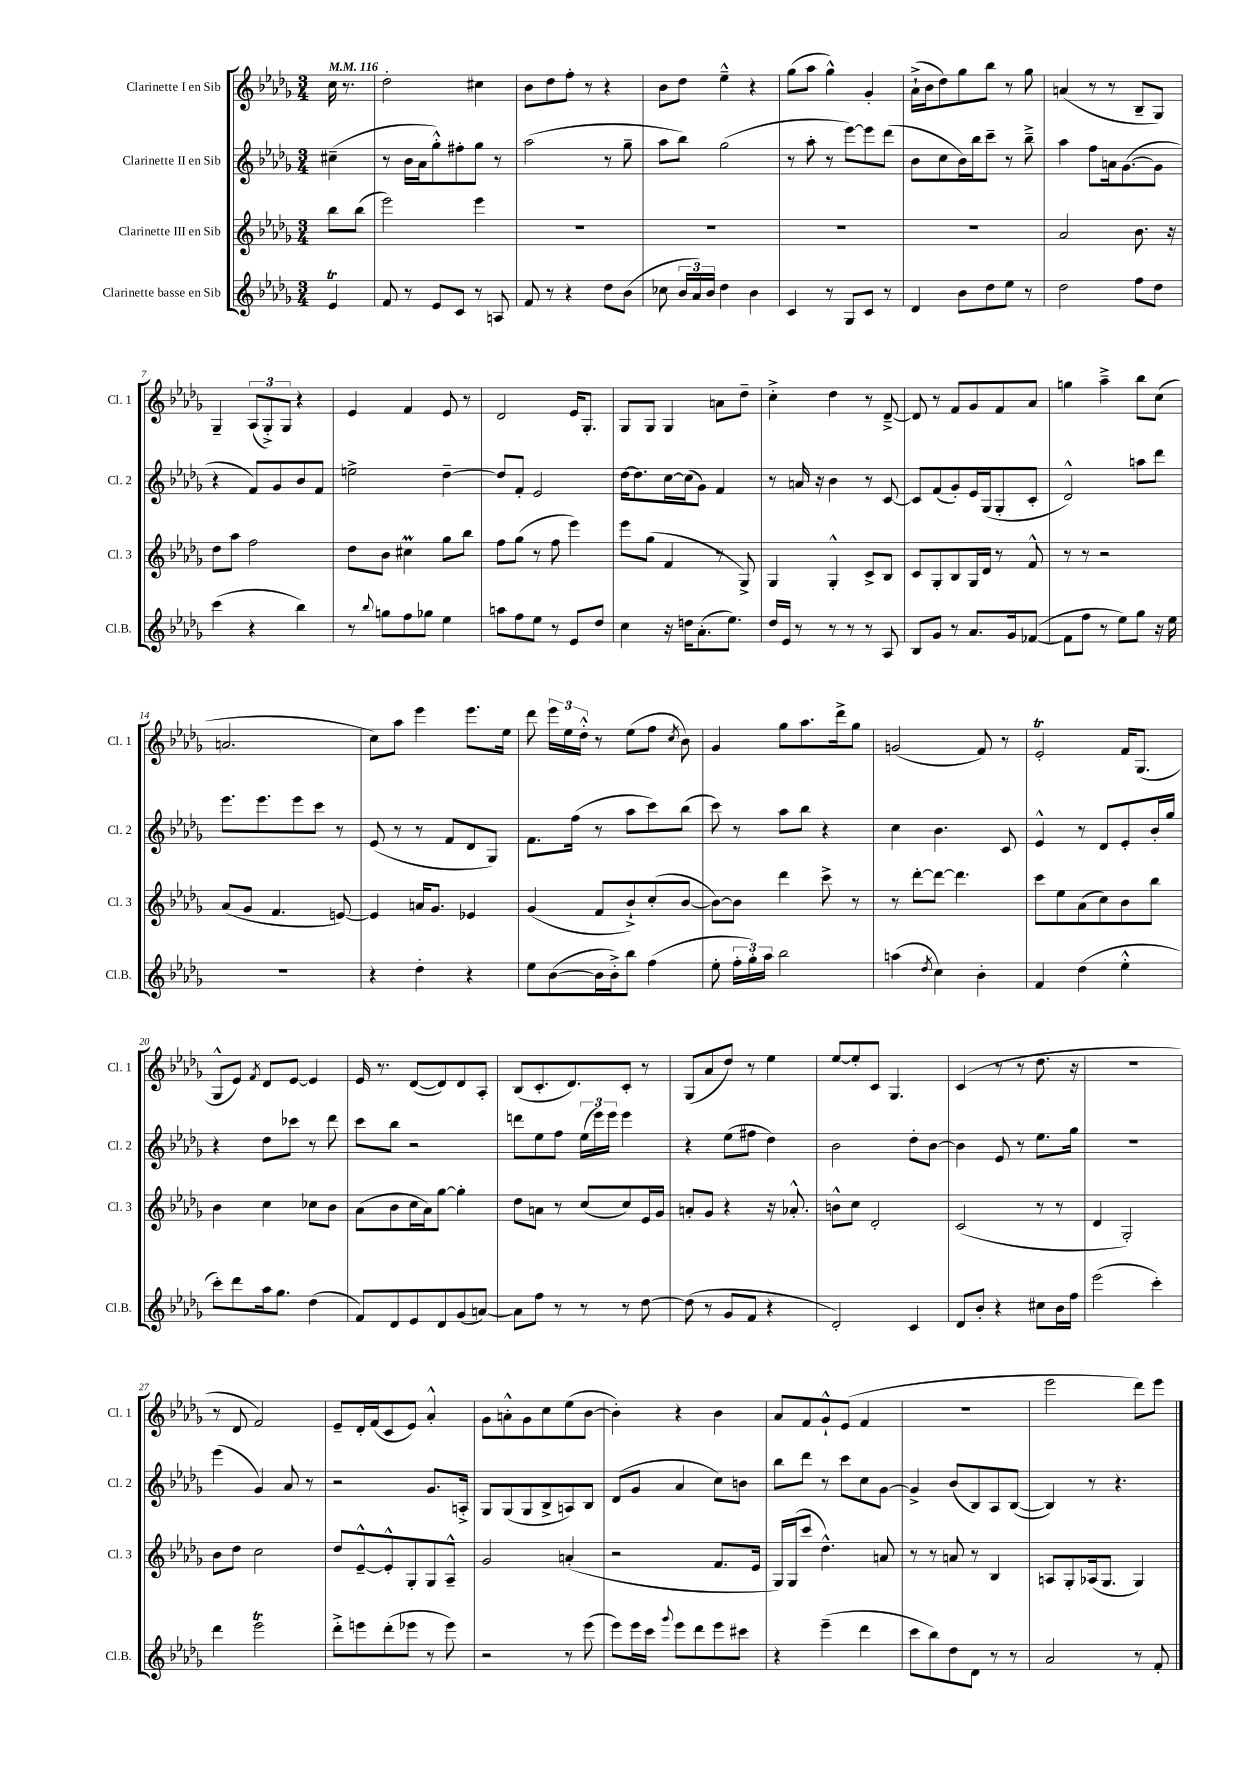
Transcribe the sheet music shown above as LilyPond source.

<<
\new StaffGroup <<
\new Staff = "s0" \with { instrumentName = "Clarinette I en Sib" shortInstrumentName = "Cl. 1" } {
    \clef treble \key des \major \numericTimeSignature \time 3/4 \partial 4 \tempo 4 = 116
    \autoBeamOff c''16 r8. |
    des''2-. cis''4 |
    bes'8[ des''8 f''8]-. r8 r4 |
    bes'8[ des''8] ees''4---^ r4 |
    ges''8[( aes''8] ges''4-^) ges'4-. |
    aes'16[-!->( bes'16 des''8) ges''8 bes''8] r8 ges''8 |
    a'4( r8 r8 bes8[-- ges8]) |
    ges4-- \tuplet 3/2 { aes8[( ges8-.->) ges8] } r4 |
    ees'4 f'4 ees'8 r8 |
    des'2 ees'16[ ges8.]-. |
    ges8[ ges8] ges4 a'8[ des''8]-- |
    c''4-.-> des''4 r8 des'8~---> |
    des'8 r8 f'8[ ges'8 f'8 aes'8] |
    g''4 aes''4---> bes''8[ c''8]( |
    a'2. |
    c''8[) aes''8] ees'''4 ees'''8.[ ees''16] |
    des'''8 \tuplet 3/2 { ees'''16[ ees''16 des''16]-.-^ } r8 ees''8[( f''8] \acciaccatura { c''8 } bes'8) |
    ges'4 ges''8[ aes''8. des'''16-> ges''8] |
    g'2( f'8) r8 |
    ees'2-.\trill f'16[ ges8.]( |
    ges8[-^ ees'8]) \acciaccatura { f'8 } des'8[ ees'8]~ ees'4 |
    ees'16 r8. des'8[~( des'8) des'8 aes8]-. |
    bes8[( c'8.-. des'8.) c'8]-. r8 |
    ges8[( aes'8 des''8]) r8 ees''4 |
    ees''8[~ ees''8-. c'8] ges4. |
    c'4( r8 r8 des''8. r16 |
    R2. |
    r8 des'8 f'2) |
    ees'8[-- des'16-. f'16( c'8 ees'8]) aes'4-.-^ |
    ges'8[ a'8-.-^ ges'8 c''8 ees''8( bes'8]~ |
    bes'4-.) r4 bes'4 |
    aes'8[ f'8 ges'8-!-^ ees'8]( f'4 |
    R2. |
    ees'''2 des'''8[) ees'''8] \bar "|." |
}
\new Staff = "s1" \with { instrumentName = "Clarinette II en Sib" shortInstrumentName = "Cl. 2" } {
    \clef treble \key des \major \numericTimeSignature \time 3/4 \partial 4
    \autoBeamOff cis''4--( |
    r8 bes'16[ aes'16 ges''8-.-^) fis''8-. ges''8] r8 |
    aes''2( r8 ges''8-- |
    aes''8[ bes''8]) ges''2( |
    r8 aes''8-. r8 ees'''8[~) ees'''8 des'''8]( |
    bes'8[ c''8 bes'16) bes''16 c'''8]-- r8 bes''8---> |
    aes''4 f''8[ a'16 ges'8.~( ges'8] |
    r4 f'8[) ges'8 bes'8 f'8] |
    e''2-> des''4~-- |
    des''8[ f'8]-. ees'2 |
    des''16[~ des''8. c''16~ c''16( ges'8]) f'4 |
    r8 a'16 r16 bes'4 r8 c'8~ |
    c'8[ f'8( ges'8-.) ees'16 ges16( ges8-. c'8]-. |
    des'2-^) a''8[ des'''8] |
    ees'''8.[ ees'''8. ees'''8 c'''8] r8 |
    ees'8( r8 r8 f'8[ des'8 ges8]) |
    f'8.[ f''16]( r8 aes''8[ c'''8) bes''8]( |
    c'''8) r8 aes''8[ bes''8] r4 |
    c''4 bes'4. c'8 |
    ees'4-^ r8 des'8[ ees'8-. bes'16-. ges''16] |
    r4 des''8[ ces'''8] r8 des'''8 |
    c'''8[ bes''8] r2 |
    d'''8[ ees''8 f''8] \tuplet 3/2 { ees''16[( ees'''16) ees'''16] } ees'''4 |
    r4 ees''8[( fis''8] des''4) |
    bes'2 des''8[-. bes'8]~ |
    bes'4 ees'8 r8 ees''8.[ ges''16] |
    R2. |
    ees'''4( ges'4) aes'8 r8 |
    r2 ges'8.[ a16]-.-> |
    ges8[ ges8( ges8 bes8-> a8) bes8] |
    des'8[( ges'8] aes'4 c''8[) b'8] |
    bes''8[ des'''8] r8 c'''8[ c''8 ges'8]~ |
    ges'4-> bes'8[( bes8) aes8 bes8]~( |
    bes4) r8 r4. \bar "|." |
}
\new Staff = "s2" \with { instrumentName = "Clarinette III en Sib" shortInstrumentName = "Cl. 3" } {
    \clef treble \key des \major \numericTimeSignature \time 3/4 \partial 4
    \autoBeamOff bes''8[ bes''8]( |
    ees'''2) ees'''4 |
    R2. |
    R2. |
    R2. |
    R2. |
    aes'2 bes'8. r16 |
    des''8[ aes''8] f''2 |
    des''8[ bes'8] cis''4\prall ges''8[ bes''8] |
    f''8[ ges''8]( r8 f''8 ees'''4) |
    ees'''8[ ges''8]( f'4 r8 ges8->) |
    ges4 ges4-.-^ c'8[-> bes8] |
    c'8[ ges8-. bes8 ges16 des'16] r8 f'8-^ |
    r8 r8 r2 |
    aes'8[( ges'8] f'4. e'8~) |
    e'4 a'16[ ges'8.] ees'4 |
    ges'4( f'8[ bes'8-!->) c''8-.( bes'8]~ |
    bes'8[~) bes'8] des'''4 c'''8-> r8 |
    r8 des'''8[~-. des'''8]~ des'''4. |
    c'''8[ ees''8 aes'8( c''8) bes'8 bes''8] |
    bes'4 c''4 ces''8[ bes'8] |
    aes'8[( bes'8 c''16 aes'16) ges''8]~ ges''4-. |
    des''8[ a'8] r8 c''8[( c''8) ees'16 ges'16] |
    a'8[-. ges'8] r4 r16 aes'8.-.-^ |
    b'8[-^ c''8] des'2-. |
    c'2( r8 r8 |
    des'4 ges2-.) |
    bes'8[ des''8] c''2 |
    des''8[ ees'8~---^ ees'8-.-^ ges8-. ges8 aes8]---^ |
    ges'2 a'4-.( |
    r2 f'8.[ ees'16] |
    ges16[) ges16( c'''8] des''4.-^) a'8 |
    r8 r8 a'8 r8 bes4 |
    a8[ ges8-. aes16( ges8.] ges4) \bar "|." |
}
\new Staff = "s3" \with { instrumentName = "Clarinette basse en Sib" shortInstrumentName = "Cl.B." } {
    \clef treble \key des \major \numericTimeSignature \time 3/4 \partial 4
    \autoBeamOff ees'4\trill |
    f'8 r8 ees'8[ c'8] r8 a8 |
    f'8 r8 r4 des''8[ bes'8]( |
    ces''8 \tuplet 3/2 { bes'16[ aes'16) bes'16] } des''4 bes'4 |
    c'4 r8 ges8[ c'8] r8 |
    des'4 bes'8[ des''8 ees''8] r8 |
    des''2 f''8[ des''8] |
    c'''4( r4 bes''4) |
    r8 \appoggiatura { bes''8 } g''8[ f''8 ges''8] ees''4 |
    a''8[ f''8 ees''8] r8 ees'8[ des''8] |
    c''4 r16 d''16[ aes'8.-.( ees''8.]) |
    des''16[ ees'16] r8 r8 r8 r8 aes8 |
    bes8[ ges'8] r8 aes'8.[ ges'16 fes'8]~( |
    fes'8[ f''8] r8 ees''8[) ges''8] r16 ees''16 |
    R2. |
    r4 des''4-. r4 |
    ees''8[ bes'8~( bes'16 bes'16-.->) bes''8] f''4( |
    ees''8-. \tuplet 3/2 { f''16[-. ges''16-.) aes''16] } bes''2 |
    a''4( \acciaccatura { des''8 } c''4) bes'4-. |
    f'4 des''4( ees''4-.-^ |
    c'''8[-.) des'''8 aes''16 ges''8.] des''4( |
    f'8[) des'8 ees'8 des'8 ges'8( a'8]~) |
    a'8[ f''8] r8 r8 r8 des''8~ |
    des''8( r8 ges'8[ f'8] r4 |
    des'2-.) c'4 |
    des'8[ bes'8]-. r4 cis''8[ bes'16 f''16] |
    ees'''2( c'''4-.) |
    des'''4 ees'''2\trill |
    des'''8[-.-> e'''8 des'''8-.( ees'''8] r8 ees'''8) |
    r2 r8 ees'''8( |
    ees'''8[) ees'''16 c'''16] \appoggiatura { ges'''8 } ees'''8[ des'''8 ees'''8 cis'''8] |
    r4 ees'''4--( des'''4 |
    c'''8[ bes''8) des''8 des'8] r8 r8 |
    aes'2 r8 f'8-. \bar "|." |
}
>>
>>
